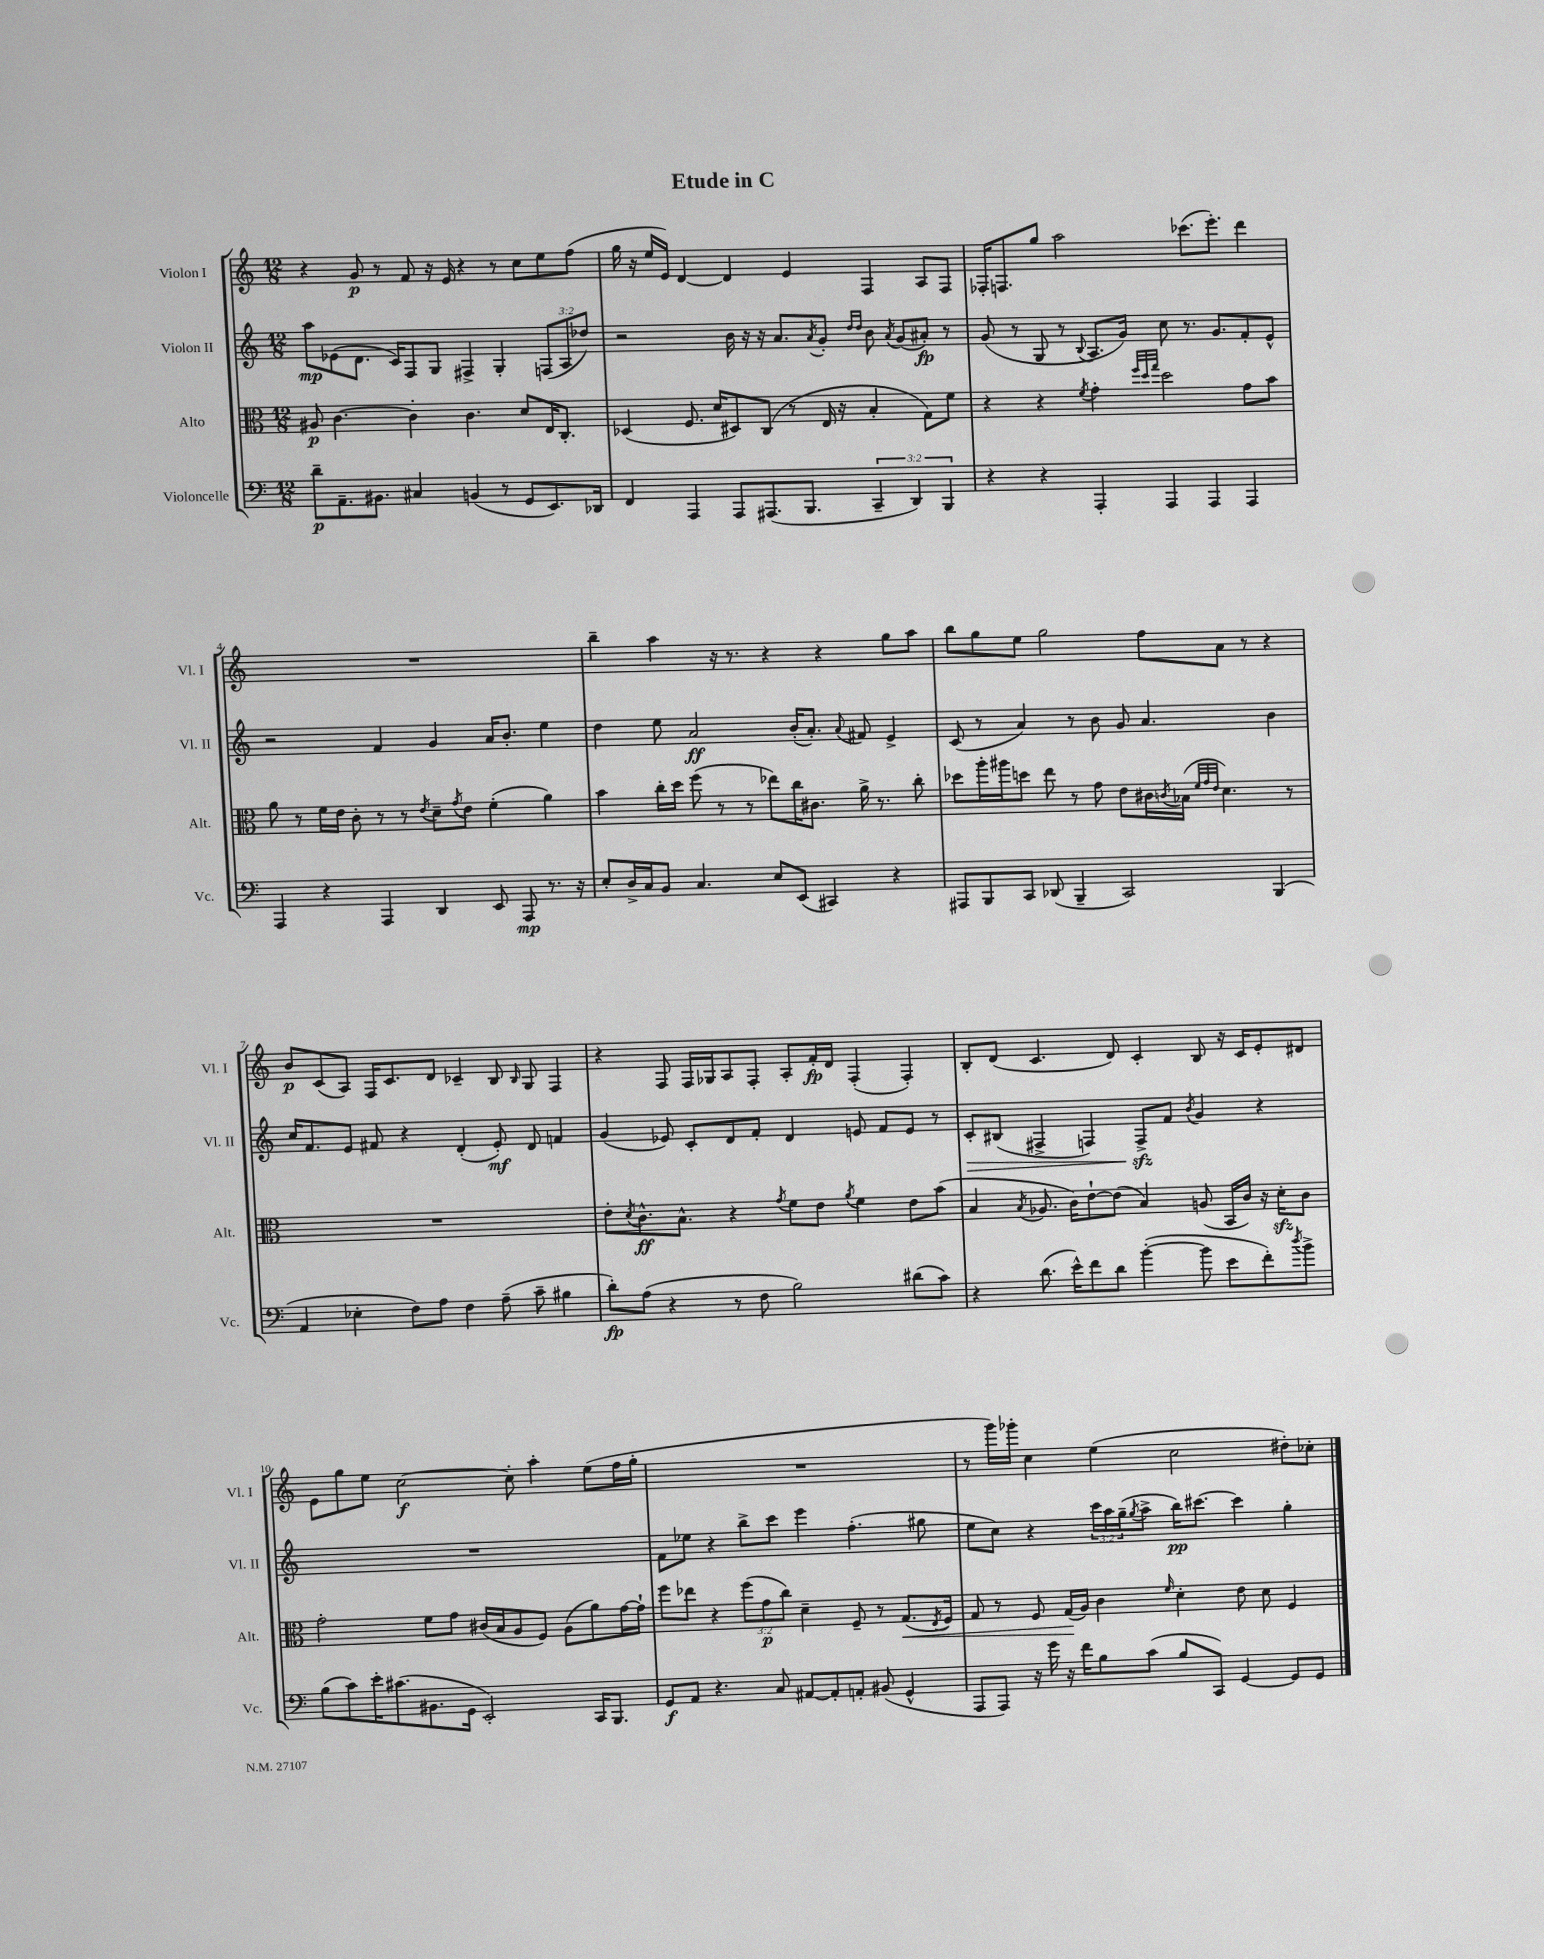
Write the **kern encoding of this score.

**kern	**dynam	**kern	**dynam	**kern	**dynam	**kern	**dynam
*part4	*part4	*part3	*part3	*part2	*part2	*part1	*part1
*staff4	*staff4	*staff3	*staff3	*staff2	*staff2	*staff1	*staff1
*I"Violoncelle	*	*I"Alto	*	*I"Violon II	*	*I"Violon I	*
*I'Vc.	*	*I'Alt.	*	*I'Vl. II	*	*I'Vl. I	*
*clefF4	*	*clefC3	*	*clefG2	*	*clefG2	*
*k[]	*	*k[]	*	*k[]	*	*k[]	*
*M12/8	*	*M12/8	*	*M12/8	*	*M12/8	*
=1	=1	=1	=1	=1	=1	=1	=1
8d~\L	p	8A#X/	p	8aa\L	mp	4r	.
8.AA~\	.	[4.c\	.	(8e-X\	.	.	.
.	.	.	.	8.d\J	.	8g/	p
8.BB#X\J	.	.	.	.	.	.	.
.	.	.	.	.	.	8r	.
.	.	.	.	16c/KL)	.	.	.
4C#X/	.	4c'\]	.	8F/	.	8f/	.
.	.	.	.	8G/J	.	16r	.
.	.	.	.	.	.	16e/	.
(4BBn/	.	4.c\	.	4F#X^/	.	4r	.
8r	.	.	.	4G'/	.	8r	.
8GG/L	.	8d/L	.	.	.	8cc\L	.
8.EE/)	.	16E/K	.	(12Fn/L	.	8ee\	.
.	.	8.C'/J	.	.	.	.	.
.	.	.	.	12A/	.	.	.
.	.	.	.	.	.	(8ff\J	.
.	.	.	.	12dd-X/J)	.	.	.
16DD-X/Jk	.	.	.	.	.	.	.
=2	=2	=2	=2	=2	=2	=2	=2
4FF/	.	(4D-X/	.	2r	.	16gg\	.
.	.	.	.	.	.	16r	.
.	.	.	.	.	.	16ee/LL	.
.	.	.	.	.	.	16e/JJ)	.
4AAA/	.	8.F/	.	.	.	[4d/	.
.	.	16d/KL	.	.	.	.	.
8AAA/L	.	8D#X/)	.	16b\	.	4d/]	.
.	.	.	.	16r	.	.	.
(8.AAA#X/	.	(8C/J	.	16r	.	.	.
.	.	.	.	8.a/L	.	.	.
.	.	8r	.	.	.	4e/	.
8.BBB/J	.	.	.	.	.	.	.
.	.	.	.	8qa/	.	.	.
.	.	16E/	.	8g'/J	.	.	.
.	.	16r	.	.	.	.	.
.	.	.	.	16qqdd/LL	.	.	.
.	.	.	.	16qqdd/JJ	.	.	.
6CC~/	.	4B'/	.	8b\	.	4F/	.
.	.	.	.	8qa/	.	.	.
.	.	.	.	(8g/L	.	.	.
6DD/)	.	.	.	.	.	.	.
.	.	8G\L)	.	8a#X'/J)	fp	8A/L	.
6BBB/	.	.	.	.	.	.	.
.	.	8f\J	.	8r	.	8F/J	.
=3	=3	=3	=3	=3	=3	=3	=3
4r	.	4r	.	(8g/	.	16F-X'/KL	.
.	.	.	.	.	.	8.Fn/	.
.	.	.	.	8r	.	.	.
4r	.	4r	.	8G/	.	8gg/J	.
.	.	.	.	8r	.	2aa\	.
.	.	8qf/	.	8qqB/	.	.	.
4AAA'/	.	4g'\	.	8.A/L	.	.	.
.	.	.	.	16g/Jk)	.	.	.
.	.	32qqff/LLL	.	.	.	.	.
.	.	32qqdd/	.	.	.	.	.
.	.	32qqgg/JJJ	.	.	.	.	.
4AAA/	.	2dd\	.	8cc\	.	.	.
.	.	.	.	8.r	.	(8.ccc-X\L	.
4AAA/	.	.	.	.	.	.	.
.	.	.	.	8.g/L	.	8.eee'\J)	.
4AAA/	.	8g\L	.	8f'/	.	4ddd\	.
.	.	8b\J	.	8e^^/J	.	.	.
!!LO:LB:g=z
=4	=4	=4	=4	=4	=4	=4	=4
4AAA/	.	8a\	.	2r	.	1.r	.
.	.	8r	.	.	.	.	.
4r	.	16f\LL	.	.	.	.	.
.	.	16e\JJ	.	.	.	.	.
.	.	8c'\	.	.	.	.	.
4AAA/	.	8r	.	4f/	.	.	.
.	.	8r	.	.	.	.	.
.	.	8qe/	.	.	.	.	.
4DD/	.	8d~\L	.	4g/	.	.	.
.	.	8qg/	.	.	.	.	.
.	.	8e\J	.	.	.	.	.
8EE/	.	(4f'\	.	16a/KL	.	.	.
.	.	.	.	8.b'/J	.	.	.
8AAA/	mp	.	.	.	.	.	.
8.r	.	4a\)	.	4ee\	.	.	.
16r	.	.	.	.	.	.	.
=5	=5	=5	=5	=5	=5	=5	=5
8E'/L	.	4b\	.	4dd\	.	4bb~\	.
16D^/L	.	.	.	.	.	.	.
16C/J	.	.	.	.	.	.	.
8BB/J	.	16cc'\LL	.	8ee\	.	4aa\	.
.	.	16dd\JJ	.	.	.	.	.
4.C/	.	(8ff\	.	2a/	ff	.	.
.	.	8r	.	.	.	16r	.
.	.	.	.	.	.	8.r	.
.	.	8r	.	.	.	.	.
8E/L	.	8ee-X\L)	.	.	.	4r	.
(8EE/J	.	16cc\K	.	(16b'/KL	.	.	.
.	.	8.c#X\J	.	8.a'/J)	.	.	.
4CC#X/)	.	.	.	.	.	4r	.
.	.	.	.	8qqa/	.	.	.
.	.	16a^\	.	8f#X/	.	.	.
.	.	8.r	.	.	.	.	.
4r	.	.	.	4e^/	.	8gg\L	.
.	.	8cc'\	.	.	.	8aa\J	.
=6	=6	=6	=6	=6	=6	=6	=6
8AAA#X/L	.	8dd-X\L	.	(8c/	.	8bb\L	.
8BBB/	.	16aa'\L	.	8r	.	8gg\	.
.	.	16aa#X\J	.	.	.	.	.
8CC/J	.	8ddn\J	.	4a/)	.	8ee\J	.
(8DD-X/	.	8ee\	.	.	.	2gg\	.
4BBB~/	.	8r	.	8r	.	.	.
.	.	8g\	.	8b\	.	.	.
2CC/)	.	8e\L	.	8g/	.	.	.
.	.	16c#X\L	.	4.a/	.	8ff\L	.
.	.	8qcn/	.	.	.	.	.
.	.	(16B-X\JJ	.	.	.	.	.
.	.	32qqf/LLL	.	.	.	.	.
.	.	32qqg/	.	.	.	.	.
.	.	32qqe/JJJ	.	.	.	.	.
.	.	4.d\)	.	.	.	8a\J	.
.	.	.	.	.	.	8r	.
(4BBB/	.	.	.	4b\	.	4r	.
.	.	8r	.	.	.	.	.
!!LO:LB:g=z
=7	=7	=7	=7	=7	=7	=7	=7
4AA/	.	1.r	.	16cc/KL	.	8b/L	p
.	.	.	.	8.f/	.	.	.
.	.	.	.	.	.	(8c/	.
4E-X'\	.	.	.	8e/J	.	8A/J)	.
.	.	.	.	8f#X/	.	16F/KL	.
.	.	.	.	.	.	8.c/	.
8F\L)	.	.	.	4r	.	.	.
8A\J	.	.	.	.	.	8d/J	.
4F\	.	.	.	(4d'/	.	4c-X~/	.
(8A~\	.	.	.	8e'/)	mf	8B/	.
.	.	.	.	.	.	16qqB/	.
8c~\	.	.	.	8d/	.	8G/	.
4B#X\	.	.	.	4fn/	.	4F/	.
=8	=8	=8	=8	=8	=8	=8	=8
8d'\L)	fp	8e'\L	.	(4g/	.	4r	.
.	.	8qd/	.	.	.	.	.
(8A\J	.	8.c^^\	ff	.	.	.	.
4r	.	.	.	8e-X/)	.	8F/	.
.	.	8.B^^\J	.	.	.	.	.
.	.	.	.	8c'/L	.	16F/LL	.
.	.	.	.	.	.	16G-X/J	.
8r	.	4r	.	8d/	.	8A/	.
8F\	.	.	.	8f'/J	.	8F'/J	.
.	.	8qg/	.	.	.	.	.
2B\)	.	8f\L	.	4d/	.	8A'/L	.
.	.	8e\J	.	.	.	16f'/L	fp
.	.	.	.	.	.	16d/JJ	.
.	.	8qa/	.	.	.	.	.
.	.	4f\	.	8en/	.	(4F'/	.
.	.	.	.	8f/L	.	.	.
(8d#X\L	.	8e\L	.	8e/J	.	4F'/)	.
8c\J)	.	(8b\J	.	8r	.	.	.
=9	=9	=9	=9	=9	=9	=9	=9
!	!	!	!	!	!LO:HP:b	!	!
4r	.	4B/	.	8c'/L	>	8B'/L	.
.	.	.	.	(8B#X/J	.	(8d/J	.
.	.	8qB/	.	.	.	.	.
(8.d\	.	8.A-X/	.	4F#X^/	.	4.c/	.
16e^^\KL)	.	16c\KL)	.	.	.	.	.
8f\	.	[8e`\	.	4Fn/)	.	.	.
8d\J	.	(8e\J]	.	.	.	8d/)	.
([4b'\	.	4B/)	.	8Fzz^/L	.	4c'/	.
.	.	.	.	8f/J	]	.	.
.	.	.	.	8qb/	.	.	.
8b\]	.	(8An/	.	4g/	.	8B/	.
8e\L	.	16BB/LL	.	.	.	16r	.
.	.	16c/JJ)	.	.	.	16c/KL	.
8f'\)	.	16r	.	4r	.	8e'/	.
.	.	16dzz'\KL	.	.	.	.	.
8qdd/	.	.	.	.	.	.	.
8b^\J	.	8c\J	.	.	.	8d#X/J	.
!!LO:LB:g=z
=10	=10	=10	=10	=10	=10	=10	=10
(8B\L	.	2g'\	.	1.r	.	8e\L	.
8c\)	.	.	.	.	.	8gg\	.
16e'\K	.	.	.	.	.	8ee\J	.
(8.c#X\	.	.	.	.	.	.	.
.	.	.	.	.	.	[2cc\	f
8.BB#X\	.	8f\L	.	.	.	.	.
.	.	8g\J	.	.	.	.	.
16GG\Jk	.	.	.	.	.	.	.
2EE'/)	.	(16c#X/LL	.	.	.	.	.
.	.	16B/J	.	.	.	.	.
.	.	8A/	.	.	.	8cc'\]	.
.	.	8F/J)	.	.	.	4aa'\	.
.	.	(8A\L	.	.	.	.	.
16CC/KL	.	8a\)	.	.	.	(8ee\L	.
8.BBB/J	.	.	.	.	.	.	.
.	.	[16g\L	.	.	.	16ff\L	.
.	.	16g`\JJ]	.	.	.	16gg'\JJ	.
=11	=11	=11	=11	=11	=11	=11	=11
8GG/L	f	8ff\L	.	8f\L	.	1.r	.
8AA/J	.	8ee-X\J	.	8ee-X\J	.	.	.
4.r	.	4r	.	4r	.	.	.
.	.	(12ff\L	.	8bb^\L	.	.	.
.	.	12g\	p	.	.	.	.
8C/	.	.	.	8ccc\J	.	.	.
.	.	12cc\J)	.	.	.	.	.
[8AA#X/L	.	4d~\	.	4eee\	.	.	.
8AA#'/]	.	.	.	.	.	.	.
8AAn'/J	.	8F~/	.	(4.ff'\	.	.	.
(8BB#X/	.	8r	.	.	.	.	.
!	!	!	!LO:HP:b	!	!	!	!
4GG^^/	.	(8.G/L	<	.	.	.	.
.	.	.	.	8gg#X\	.	.	.
.	.	8qE/	.	.	.	.	.
.	.	16F/Jk)	.	.	.	.	.
=12	=12	=12	=12	=12	=12	=12	=12
8AAA/L	.	8G/	.	8ee\L	.	8r	.
8AAA/J)	.	8r	.	8cc\J)	.	16ggg\LL)	.
.	.	.	.	.	.	16ggg-X'\JJ	.
16r	.	8F/	.	4r	.	4cc\	.
16g\	.	.	.	.	.	.	.
16r	.	(16G/LL	.	.	.	.	.
16f\KL	.	16A/JJ)	[	.	.	.	.
8B\	.	4c\	.	24ccc\LL	.	(4ee\	.
.	.	.	.	24aa\	.	.	.
.	.	.	.	(24gg~\J	.	.	.
.	.	.	.	8qgg/	.	.	.
(8c\J	.	.	.	8aa^\J	.	.	.
.	.	16qqf/	.	.	.	.	.
8B/L	.	4d'\	.	16bb\KL)	pp	2cc\	.
.	.	.	.	[8.ccc#X\J	.	.	.
8CC/J)	.	.	.	.	.	.	.
[4GG/	.	8e\	.	4ccc#\]	.	.	.
.	.	8d\	.	.	.	.	.
8GG/L]	.	4F/	.	4gg'\	.	8dd#X'\L)	.
8GG/J	.	.	.	.	.	8cc-X'\J	.
==	==	==	==	==	==	==	==
*-	*-	*-	*-	*-	*-	*-	*-
